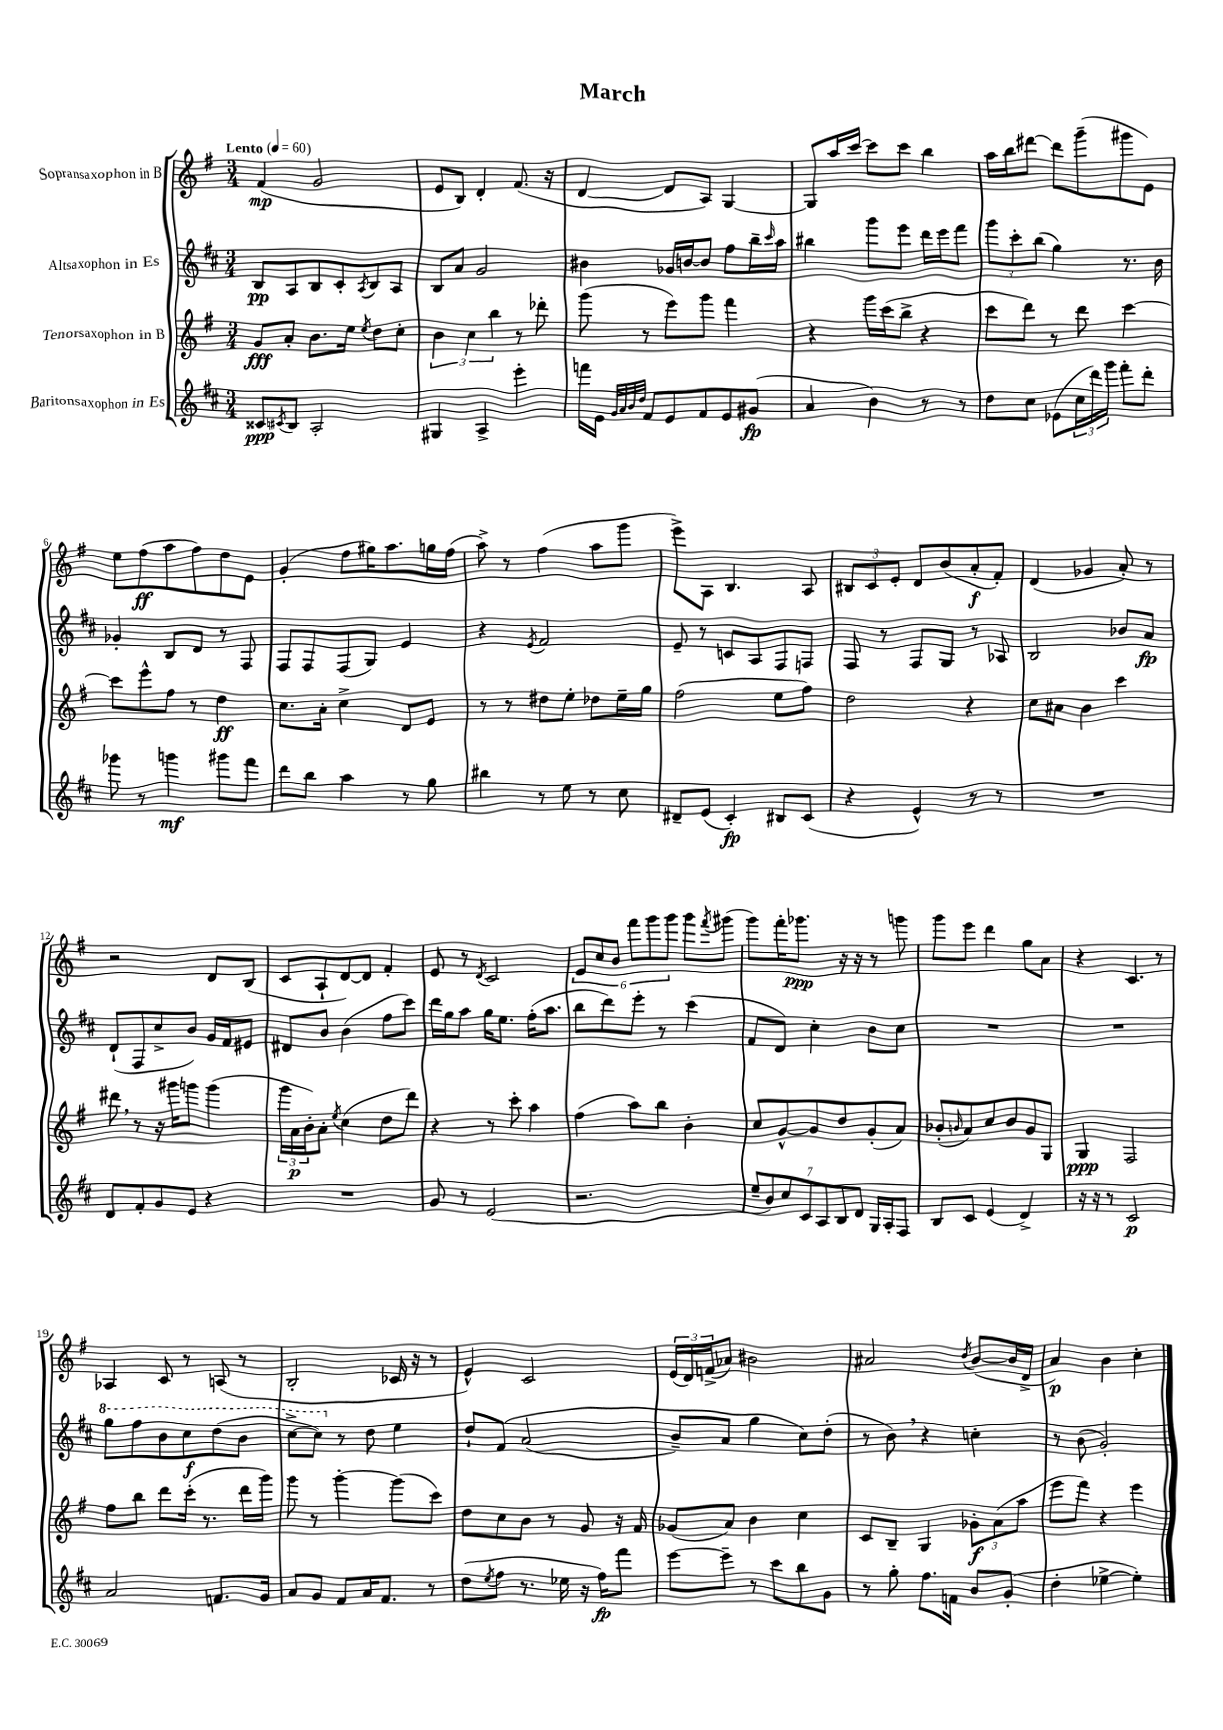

**kern	**kern	**kern	**kern
*staff4	*staff3	*staff2	*staff1
*clefG2	*clefG2	*clefG2	*clefG2
*k[f#c#]	*k[f#]	*k[f#c#]	*k[f#]
*M3/4	*M3/4	*M3/4	*M3/4
*MM60	*MM60	*MM60	*MM60
8c##	8g	8B	(4f#
8qc#	.	.	.
8B	8a'	8A	.
2A'	8.b	8B	2g
.	.	8c#'	.
.	16ee	.	.
.	8qee	8qA	.
.	8dd	8B	.
.	8cc'	8A	.
=	=	=	=
4G#	6b	8B	8e
.	.	8a	8B)
.	6cc	.	.
4A^	.	2g	4d'
.	6bb	.	.
4eee'	8r	.	(8.f#
.	8ddd-'	.	.
.	.	.	16r
=	=	=	=
16fff	(8ggg	4b#	[4d
16e	.	.	.
32qqg	.	.	.
32qqa	.	.	.
32qqb	.	.	.
32qqdd	.	.	.
8f#	8r	.	.
8e	8eee)	16g-	8d]
.	.	[16b	.
8f#	8ggg	8b]	8A)
8e	4fff#	8ff#	[4G
(8g#	.	16bb~	.
.	.	16qqccc#	.
.	.	16aa	.
=	=	=	=
4a	4r	4bb#	8G]
.	.	.	16aa
.	.	.	[16ccc
4b)	16ggg	8ggg	8ccc]
.	(16ccc	.	.
.	8bb^	8eee	8ccc
8r	4r	16ddd	4bb
.	.	16eee	.
8r	.	8fff#	.
=	=	=	=
8dd	8ccc	12ggg	16aa
.	.	.	16bb
.	.	12ccc#'	.
8cc#	8ddd)	.	[8ddd#
.	.	(12bb	.
(8e-	8r	4gg)	8ddd#]
24cc#	8ddd	.	(8ggg~
24ddd)	.	.	.
24ggg	.	.	.
8fff#'	[4ccc	8.r	8ggg#
8ddd'	.	.	8e)
.	.	16b	.
=	=	=	=
8ggg-	8ccc]	4g-'	8ee
8r	8eee^^	.	(8ff#
4ggg	8ff#	8B	8aa
.	8r	8d	8ff#)
8ggg#	4dd	8r	8dd
8fff#	.	8F#	8e
=	=	=	=
8ddd	8.cc	8F#	(4g'
8bb	.	8F#	.
.	16a'	.	.
4aa	4cc^	(8F#	8ff#
.	.	8G)	16gg#)
.	.	.	8.aa
8r	8d	4e	.
8gg	8e	.	16gg
.	.	.	(16ff#
=	=	=	=
4bb#	8r	4r	8aa^)
.	8r	.	8r
.	.	8qe	.
8r	8dd#	2f#	(4ff#
8ee	8ee'	.	.
8r	8dd-	.	8aa
8cc#	16ee~	.	8ggg
.	16gg	.	.
=	=	=	=
8d#~	(2ff#	8e~	8eee^)
(8e	.	8r	8A
4c#')	.	8c	4.B
.	.	8A	.
8B#	8ee	8F#	.
(8c#	8ff#)	8F	8A
=	=	=	=
4r	2dd	8F#	12B#
.	.	.	12c
.	.	8r	.
.	.	.	12e'
4e^^)	.	8F#	8d
.	.	8G	(8b
8r	4r	8r	8a'
8r	.	8A-	8f#')
=	=	=	=
2.r	8cc	2B	(4d
.	8a#	.	.
.	4b	.	4g-
.	4ccc	8b-	8a')
.	.	8a	8r
=	=	=	=
8d	8ddd#	(8d`	2r
8f#'	8r	8F#	.
8g	16r	8cc#^	.
.	16ggg#	.	.
8e	8ggg	8b)	.
4r	(4ggg	16g	8d
.	.	16f#	.
.	.	8e#	(8B
=	=	=	=
2.r	24ggg	8d#	8c
.	24a	.	.
.	24b')	.	.
.	8a'	8b	8A`
.	8qee	.	.
.	(4cc	(4b	[8d)
.	.	.	8d]
.	8dd	8ff#	4f#'
.	8ddd)	8ccc#)	.
=	=	=	=
8g	4r	16ddd	8e
.	.	16gg	.
8r	.	8aa	8r
.	.	.	8qd
(2e	8r	16gg	2c
.	.	8.ee	.
.	8ccc'	.	.
.	4aa	(16ff#'	.
.	.	8.aa	.
=	=	=	=
2.r	(4ff#	8bb	12e
.	.	.	12cc
.	.	8ddd)	.
.	.	.	12b
.	8aa)	8eee'	12fff#
.	.	.	12ggg
.	8bb	8r	.
.	.	.	12ggg
.	4b'	(4ccc#	8ggg
.	.	.	8qfff#
.	.	.	(8ggg#
=	=	=	=
14ee~	8cc	8f#	8ggg)
14b)	.	.	.
.	[8g^^	8d)	16fff#'
14cc#	.	.	.
.	.	.	8.ggg-
14c#	.	.	.
.	8g]	4cc#'	.
14A	.	.	.
14B	.	.	.
.	8dd	.	16r
14d	.	.	.
.	.	.	16r
16G	(8g'	8b	8r
16A'	.	.	.
8F#	8a)	8cc#	8ggg
=	=	=	=
8B	(8b-'	2.r	8ggg
.	16qqb	.	.
8c#	8a)	.	8eee
(4e	8cc	.	4ddd
.	8b	.	.
4d^)	8g	.	8gg
.	8G	.	8a
=	=	=	=
16r	4G	2.r	4r
16r	.	.	.
8r	.	.	.
2c#	2F#	.	4.c
.	.	.	8r
=	=	=	=
2a	8ff#	8ggg	4A-
.	8bb	8fff#	.
.	8ddd	8bb	8c
.	(16ccc'	8ccc#	8r
.	8.r	.	.
8.f	.	(8ddd	(8A
.	16ddd	8bb	8r
16g	16ggg)	.	.
=	=	=	=
8a	8ggg	[8ccc#^	2B'
8g	8r	8ccc#])	.
8f#	[4ggg'	8r	.
16a	.	8dd	.
8.f#	.	.	.
.	(8ggg]	4ee	16c-
.	.	.	16r
8r	8ccc)	.	8r
=	=	=	=
(8dd	8dd	8dd`	4e^^)
8qee	.	.	.
8ff#	8cc	&(8f#	.
8.r	8b	(2a	2c
.	8r	.	.
16ee-	.	.	.
16r	8g	.	.
16ff#)	.	.	.
8fff#	16r	.	.
.	16f#	.	.
=	=	=	=
[8eee	(8g-	8b~)	(24e
.	.	.	24d)
.	.	.	(24f^
8eee~]	8a)	8a	8a-)
8r	4b	4gg	2b#
8ccc#	.	.	.
8bb	4cc	8cc#&)	.
8g	.	(8dd'	.
=	=	=	=
8r	8c	8r	2a#
8gg'	8B~	8b)	.
8.ff#	4G	4r	.
16f	.	.	.
.	.	.	8qdd
8b	12g-'	4cc'	([8b
.	(12a	.	.
(8g'	.	.	16b]
.	12aa	.	.
.	.	.	16d^
=	=	=	=
4dd'	8eee	8r	4a)
.	8fff#)	(8b	.
[4ee-^	4r	2g')	4b
4ee-'])	4eee	.	4cc'
==	==	==	==
*-	*-	*-	*-
